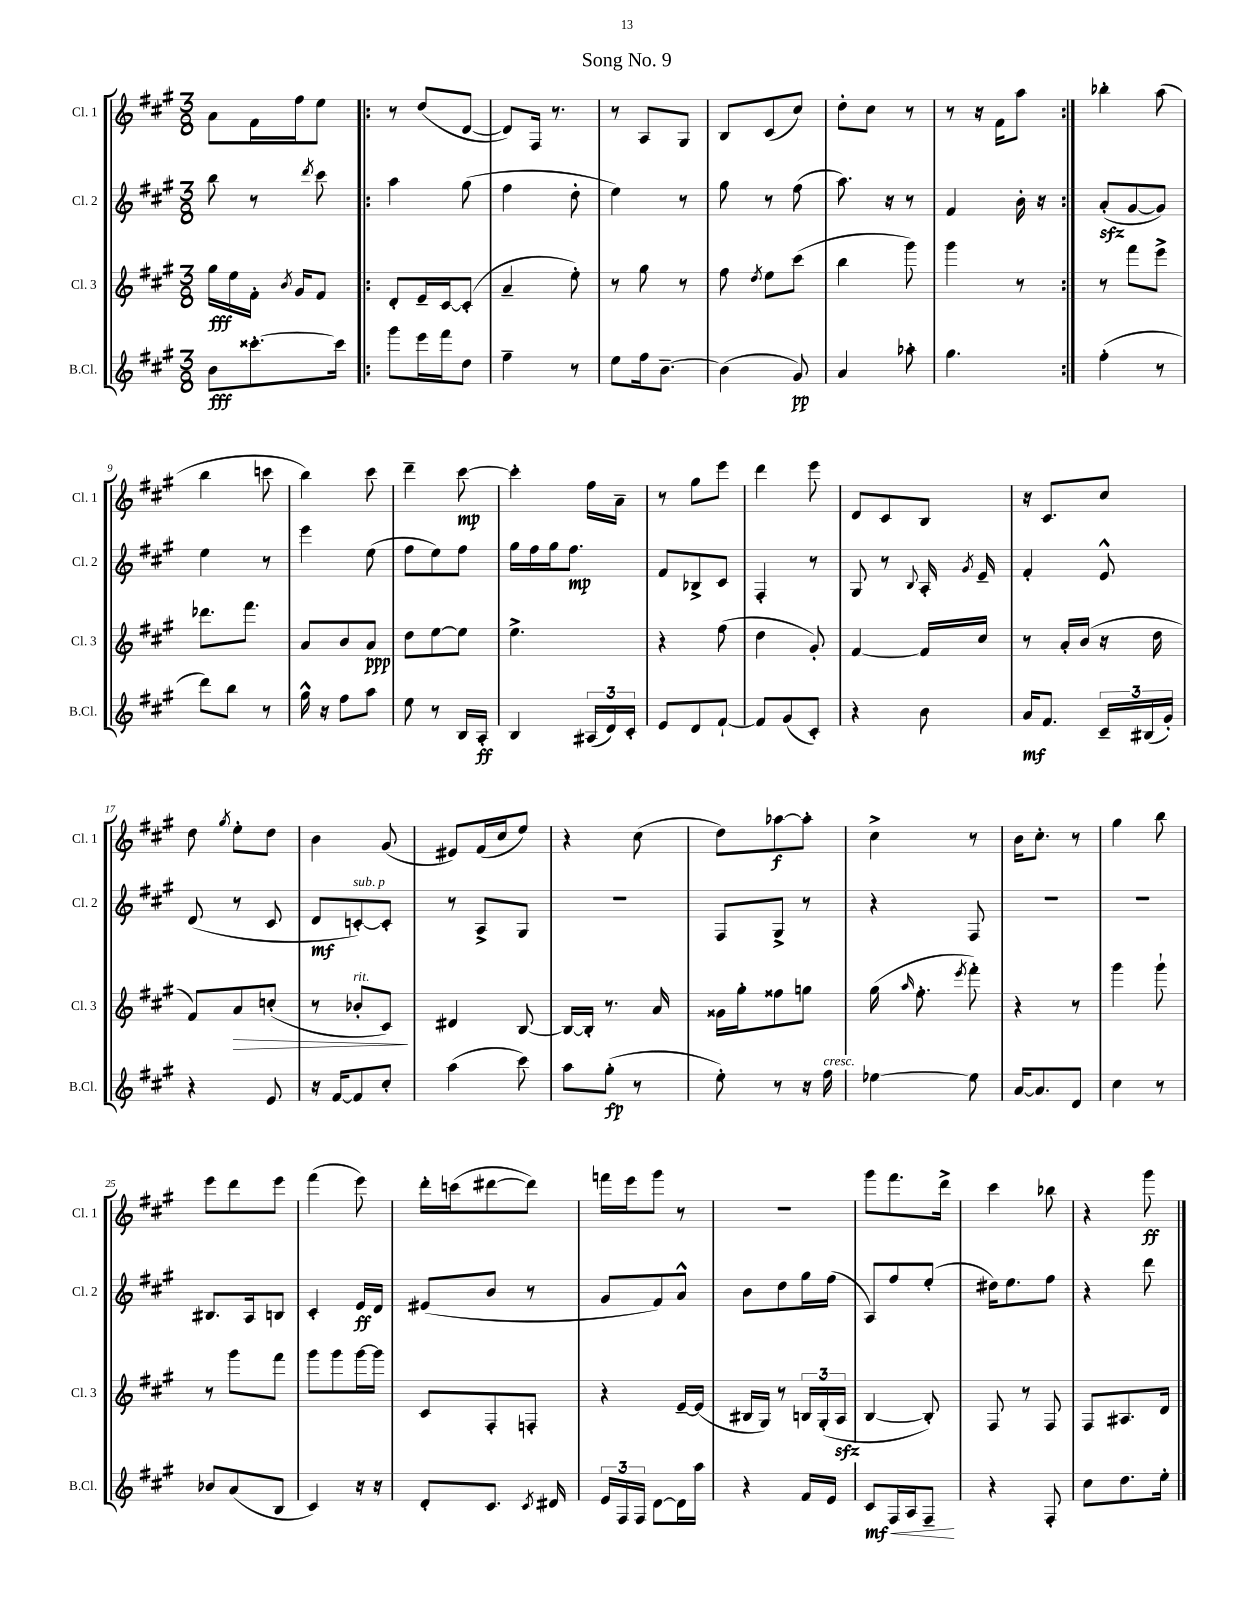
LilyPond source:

\header { title = "Song No. 9" }
<<
\new StaffGroup <<
\new Staff = "s0" \with { instrumentName = "Cl. 1" shortInstrumentName = "Cl. 1" } {
    \clef treble \key a \major \numericTimeSignature \time 3/8
    \autoBeamOff a'8[ fis'16 fis''16 e''8] |
    \repeat volta 2 { r8 d''8[( d'8]~ |
    d'8[) fis16] r8. |
    r8 a8[ gis8] |
    b8[ cis'8( cis''8]) |
    d''8[-. cis''8] r8 |
    r8 r16 fis'16[ a''8] | }
    bes''4-. a''8( |
    b''4 c'''8 |
    b''4) cis'''8 |
    d'''4-- cis'''8~\mp |
    cis'''4-. fis''16[ a'16]-- |
    r8 gis''8[ e'''8] |
    d'''4 e'''8 |
    d'8[ cis'8 b8] |
    r16 cis'8.[ cis''8] |
    d''8 \acciaccatura { gis''8 } e''8[-. d''8] |
    b'4 gis'8( |
    eis'8[) fis'16( cis''16 e''8]) |
    r4 cis''8( |
    d''8[) aes''8~\f aes''8]-. |
    cis''4-> r8 |
    b'16[ cis''8.]-. r8 |
    gis''4 b''8 |
    e'''8[ d'''8 e'''8] |
    fis'''4( e'''8) |
    d'''16[-. c'''16( dis'''8~ dis'''8]) |
    f'''16[ e'''16 gis'''8] r8 |
    R4. |
    gis'''8[ fis'''8. d'''16]-> |
    cis'''4 bes''8 |
    r4 gis'''8\ff \bar "|." |
}
\new Staff = "s1" \with { instrumentName = "Cl. 2" shortInstrumentName = "Cl. 2" } {
    \clef treble \key a \major \numericTimeSignature \time 3/8
    \autoBeamOff b''8 r8 \acciaccatura { d'''8 } cis'''8 |
    \repeat volta 2 { a''4 gis''8( |
    fis''4 d''8-. |
    e''4) r8 |
    gis''8 r8 fis''8( |
    a''8.) r16 r8 |
    fis'4 b'16-. r16 | }
    a'8[-.\sfz( gis'8~ gis'8]) |
    e''4 r8 |
    e'''4 e''8( |
    fis''8[ e''8) fis''8] |
    gis''16[ fis''16 gis''16 fis''8.]\mp |
    fis'8[ bes8-> cis'8] |
    fis4-. r8 |
    gis8 r8 \appoggiatura { b8 } a16-. \acciaccatura { gis'8 } e'16-- |
    fis'4-. e'8-^ |
    d'8( r8 cis'8 |
    d'8[\mf c'8~-.^\markup { \italic "sub. p" }) c'8]-. |
    r8 a8[-> gis8] |
    R4. |
    fis8[ gis8]-> r8 |
    r4 fis8 |
    R4. |
    R4. |
    bis8.[ a16 b8] |
    cis'4-. e'16[\ff d'16] |
    eis'8[( b'8] r8 |
    gis'8[ fis'8) a'8]-^ |
    b'8[ d''8 gis''16 fis''16]( |
    a8[) fis''8 e''8]-.( |
    dis''16[) e''8. fis''8] |
    r4 d'''8 \bar "|." |
}
\new Staff = "s2" \with { instrumentName = "Cl. 3" shortInstrumentName = "Cl. 3" } {
    \clef treble \key a \major \numericTimeSignature \time 3/8
    \autoBeamOff gis''16[\fff e''16 fis'16]-. \acciaccatura { b'8 } gis'16[ fis'8] |
    \repeat volta 2 { d'8[-. e'16-- cis'16~ cis'8]-.( |
    a'4-- e''8-.) |
    r8 gis''8 r8 |
    fis''8 \acciaccatura { d''8 } e''8[ cis'''8]( |
    b''4 gis'''8) |
    gis'''4 r8 | }
    r8 fis'''8[ e'''8]-> |
    des'''8.[ fis'''8.] |
    a'8[ b'8 a'8]\ppp |
    d''8[ e''8~ e''8] |
    e''4.-> |
    r4 fis''8( |
    d''4 gis'8-.) |
    fis'4~ fis'16[ cis''16] |
    r8 a'16[-. b'16]( r16 d''16 |
    fis'8[) a'8\> c''8]-.( |
    r8 bes'8[-.^\markup { \italic "rit." } cis'8]\!) |
    dis'4 b8~ |
    b16[~ b16]-. r8. a'16 |
    gisis'16[ gis''16-. fisis''8 g''8] |
    gis''16( \grace { a''16 } fis''8.-. \acciaccatura { e'''8 } fis'''8-.) |
    r4 r8 |
    gis'''4 gis'''8-! |
    r8 gis'''8[ fis'''8] |
    gis'''8[ gis'''8 gis'''16~ gis'''16] |
    cis'8[ fis8-. f8]-. |
    r4 e'16[~-- e'16]( |
    bis16[ gis16]) r8 \tuplet 3/2 { b16[ gis16-.( a16]\sfz } |
    b4~ b8-.) |
    fis8 r8 fis8 |
    fis8[ ais8. d'16] \bar "|." |
}
\new Staff = "s3" \with { instrumentName = "B.Cl." shortInstrumentName = "B.Cl." } {
    \clef treble \key a \major \numericTimeSignature \time 3/8
    \autoBeamOff b'8[\fff cisis'''8.~-. cisis'''16] |
    \repeat volta 2 { gis'''8[ e'''16 fis'''16 d''8] |
    fis''4-- r8 |
    e''8[ fis''16 b'8.]~-- |
    b'4( gis'8\pp) |
    a'4 aes''8-. |
    gis''4. | }
    fis''4-.( r8 |
    d'''8[) b''8] r8 |
    gis''16-^ r16 fis''8[ a''8] |
    e''8 r8 b16[ a16]-.\ff |
    b4 \tuplet 3/2 { ais16[( d'16) cis'16]-. } |
    e'8[ d'8 fis'8]~-! |
    fis'8[ gis'8( cis'8]-.) |
    r4 b'8 |
    a'16[\mf fis'8.] \tuplet 3/2 { cis'16[-- bis16( gis'16]-.) } |
    r4 e'8 |
    r16 fis'16[~ fis'8 cis''8]-. |
    a''4( cis'''8) |
    a''8[ gis''8]-.\fp( r8 |
    e''8-.) r8 r16 fis''16^\markup { \italic "cresc." } |
    ees''4~ ees''8 |
    a'16[~ a'8. d'8] |
    cis''4 r8 |
    bes'8[ a'8( b8] |
    cis'4) r16 r16 |
    d'8[-. cis'8.] \acciaccatura { cis'8 } dis'16 |
    \tuplet 3/2 { e'16[ fis16 fis16] } d'8[~ d'16 a''16] |
    r4 fis'16[ e'16] |
    cis'8[\mf\< fis16 a16 fis8]--\! |
    r4 fis8-. |
    cis''8[ d''8. e''16]-. \bar "|." |
}
>>
>>
